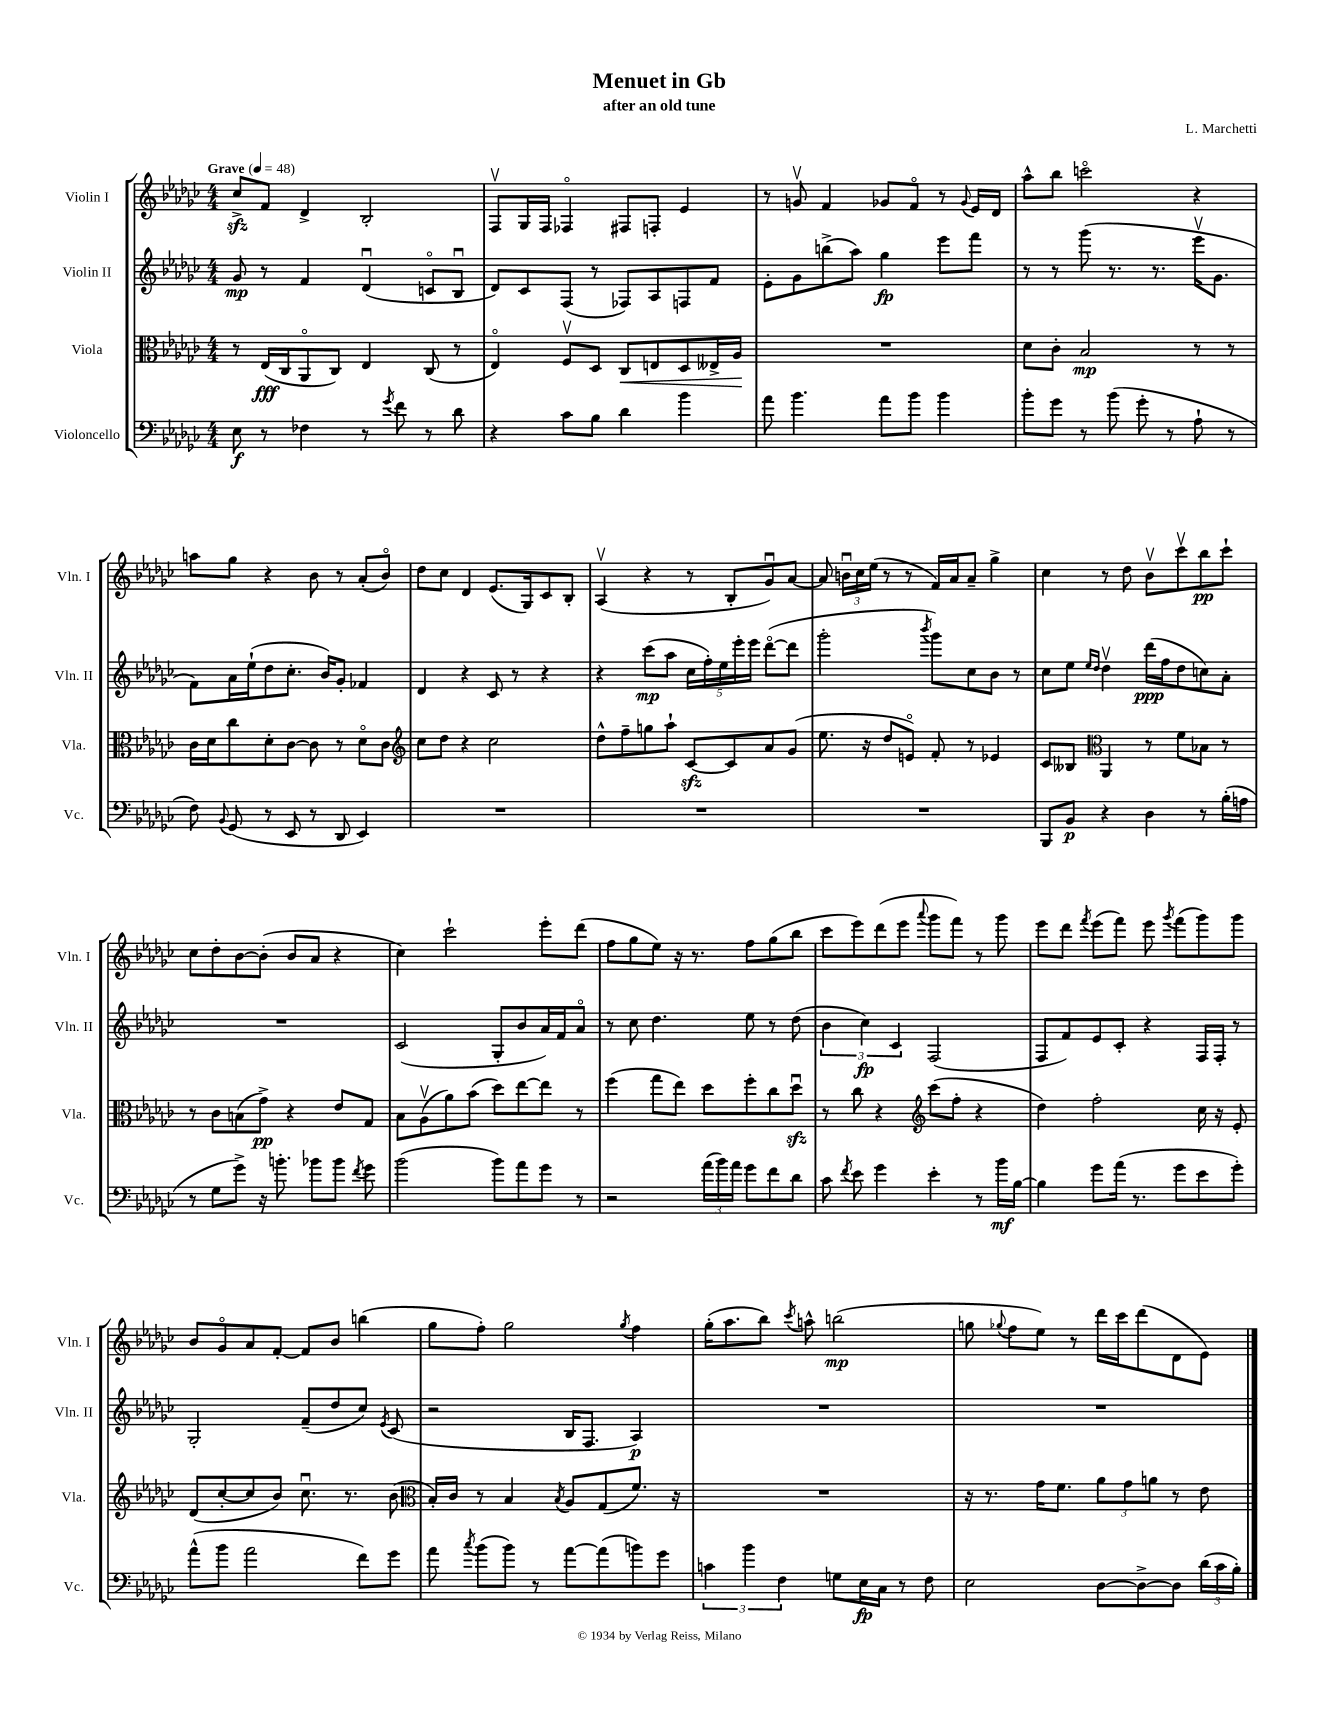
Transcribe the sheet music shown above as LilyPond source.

\header { title = "Menuet in Gb" composer = "L. Marchetti" subtitle = "after an old tune" }
<<
\new StaffGroup <<
\new Staff = "s0" \with { instrumentName = "Violin I" shortInstrumentName = "Vln. I" } {
    \clef treble \key ges \major \numericTimeSignature \time 4/4 \tempo "Grave" 4 = 48
    \autoBeamOff ces''8[->\sfz f'8] des'4-> bes2-. |
    f8[\upbow ges16 f16] fes4\flageolet fis8[ f8]-. ees'4 |
    r8 g'8\upbow f'4 ges'8[ f'8]\flageolet r8 \appoggiatura { ges'8 } ees'16[ des'16] |
    aes''8[-^ bes''8] c'''2\flageolet r4 |
    a''8[ ges''8] r4 bes'8 r8 aes'8[-.( bes'8]\flageolet) |
    des''8[ ces''8] des'4 ees'8.[( ges16) ces'8 bes8]-. |
    aes4\upbow( r4 r8 bes8[-. ges'8\downbow) aes'8]~ |
    aes'8 \tuplet 3/2 { b'16[\downbow ces''16 ees''16]( } r8 r8 f'16[) aes'16 aes'8]-- ges''4-> |
    ces''4 r8 des''8 bes'8[\upbow ces'''8\upbow bes''8\pp ces'''8]-! |
    ces''8[ des''8-. bes'8~ bes'8]-.( bes'8[ aes'8] r4 |
    ces''4) ces'''2-! ees'''8[-. des'''8]( |
    f''8[ ges''8 ees''8]) r16 r8. f''8[ ges''8( bes''8] |
    ces'''8[ ees'''8) des'''8( ees'''8] \appoggiatura { aes'''8 } ges'''8[ f'''8]) r8 ges'''8 |
    ees'''8[ des'''8] \acciaccatura { f'''8 } ees'''8[( f'''8]) ees'''8 \acciaccatura { ges'''8 } f'''8[( ges'''8) ges'''8] |
    bes'8[ ges'8\flageolet aes'8 f'8]~-. f'8[ bes'8] b''4( |
    ges''8[ f''8]-.) ges''2 \acciaccatura { ges''8 } f''4 |
    ges''16[-.( aes''8. bes''8]) \acciaccatura { ces'''8 } a''8-^ b''2\mp( |
    g''8 \appoggiatura { ges''8 } f''8[ ees''8]) r8 des'''16[ ces'''16 des'''8( des'8 ees'8]) \bar "|." |
}
\new Staff = "s1" \with { instrumentName = "Violin II" shortInstrumentName = "Vln. II" } {
    \clef treble \key ges \major \numericTimeSignature \time 4/4
    \autoBeamOff ges'8\mp r8 f'4 des'4\downbow( c'8[\flageolet bes8]\downbow |
    des'8[) ces'8 f8]( r8 fes8[) aes8 f8 f'8] |
    ees'8[-. ges'8 b''8->( aes''8]) ges''4\fp ees'''8[ f'''8] |
    r8 r8 ges'''8( r8. r8. ees'''16[\upbow ges'8.] |
    f'8[) aes'16 ees''16-!( des''8 ces''8.]-. bes'16[) ges'8]-. fes'4 |
    des'4 r4 ces'8 r8 r4 |
    r4 ces'''8[\mp( aes''8] \tuplet 5/4 { ces''16[ f''16-.) ees''16 ees'''16-. ees'''16] } des'''8[~\flageolet( des'''8] |
    ges'''2-. \acciaccatura { bes'''8 } ges'''8[) ces''8 bes'8] r8 |
    ces''8[ ees''8] \grace { ees''16[ des''16] } des''4\upbow des'''16[\ppp( f''16 des''8 c''8) aes'8]-. |
    R1 |
    ces'2( ges8[-. bes'8 aes'16) f'16 aes'8]\flageolet |
    r8 ces''8 des''4. ees''8 r8 des''8( |
    \tuplet 3/2 { bes'4 ces''4\fp) ces'4 } f2( |
    f8[ f'8) ees'8 ces'8]-. r4 f16[ f16]-. r8 |
    ges2-. f'8[--( des''8 ces''8]) \acciaccatura { ees'8 } ces'8( |
    r2 bes16[ f8.] aes4\p) |
    R1 |
    R1 \bar "|." |
}
\new Staff = "s2" \with { instrumentName = "Viola" shortInstrumentName = "Vla." } {
    \clef alto \key ges \major \numericTimeSignature \time 4/4
    \autoBeamOff r8 ees16[\fff( ces16 aes,8\flageolet ces8]) ees4 ces8( r8 |
    ees4\flageolet) f8[\upbow des8] ces8[\< e8 des8 eeses16-> aes16]\! |
    R1 |
    des'8[ ces'8]-. bes2\mp r8 r8 |
    ces'16[ des'16 ces''8 des'8-. ces'8]~ ces'8 r8 des'8[\flageolet ces'8] |
    \clef treble ces''8[ des''8] r4 ces''2 |
    des''8[-^ f''8-- g''8 aes''8]-! ces'8[~\sfz ces'8 aes'8 ges'8]( |
    ees''8. r16 des''8[ e'8]\flageolet) f'8-. r8 ees'4 |
    ces'8[ beses8] \clef alto aes,4 r8 f'8[ bes8] r8 |
    r8 ces'8[ b8( ges'8]->\pp) r4 ees'8[ ges8] |
    bes8[ aes8\upbow( aes'8) bes'8]( des''8[) ees''8~ ees''8] r8 |
    f''4( ges''8[ ees''8]) des''8[ f''8-. ces''8 des''8]\downbow\sfz |
    r8 ces''8 r4 \clef treble ces'''8[( f''8]-. r4 |
    des''4) f''2-. ces''16 r16 ees'8-. |
    des'8[( ces''8~-. ces''8 bes'8]) ces''8.\downbow r8. bes'8( |
    \clef alto bes16[-.) ces'16] r8 bes4 \acciaccatura { bes8 } aes8[ ges8( f'8.]) r16 |
    R1 |
    r16 r8. ges'16[ f'8.] \tuplet 3/2 { aes'8[ ges'8 a'8] } r8 ees'8 \bar "|." |
}
\new Staff = "s3" \with { instrumentName = "Violoncello" shortInstrumentName = "Vc." } {
    \clef bass \key ges \major \numericTimeSignature \time 4/4
    \autoBeamOff ees8\f r8 fes4 r8 \acciaccatura { ges'8 } f'8 r8 des'8 |
    r4 ces'8[ bes8] des'4 bes'4 |
    aes'8 bes'4. aes'8[ bes'8] bes'4 |
    bes'8[-. ges'8] r8 bes'8( ges'8-. r8 aes8-! r8 |
    f8) \appoggiatura { bes,8 } ges,8( r8 ees,8 r8 des,8 ees,4) |
    R1 |
    R1 |
    R1 |
    bes,,8[ bes,8]\p r4 des4 r8 bes16[-.( a16] |
    r8 ges8[ ges'8]->) r16 b'8.-. bes'8[ bes'8] \acciaccatura { f'8 } ges'8 |
    bes'2( bes'8[) aes'8 ges'8] r8 |
    r2 \tuplet 3/2 { aes'16[( bes'16) aes'16] } ges'8[ f'8 des'8] |
    ces'8 \acciaccatura { f'8 } ees'8 ges'4 ees'4-. r8 bes'16[\mf bes16]~ |
    bes4 ges'8[ aes'16]( r8. ges'8[ ees'8 ges'8]-.) |
    aes'8[-^( bes'8] aes'2 f'8[) ges'8] |
    aes'8 \acciaccatura { ces''8 } bes'8[( bes'8]) r8 aes'8[~ aes'8( b'8) ges'8] |
    \tuplet 3/2 { c'4 bes'4 f4 } g8[ ees16\fp ces16] r8 f8 |
    ees2 des8[~ des8~-> des8] \tuplet 3/2 { des'16[( ces'16 bes16]-.) } \bar "|." |
}
>>
>>
\layout { \context { \Score \remove "Bar_number_engraver" } }
